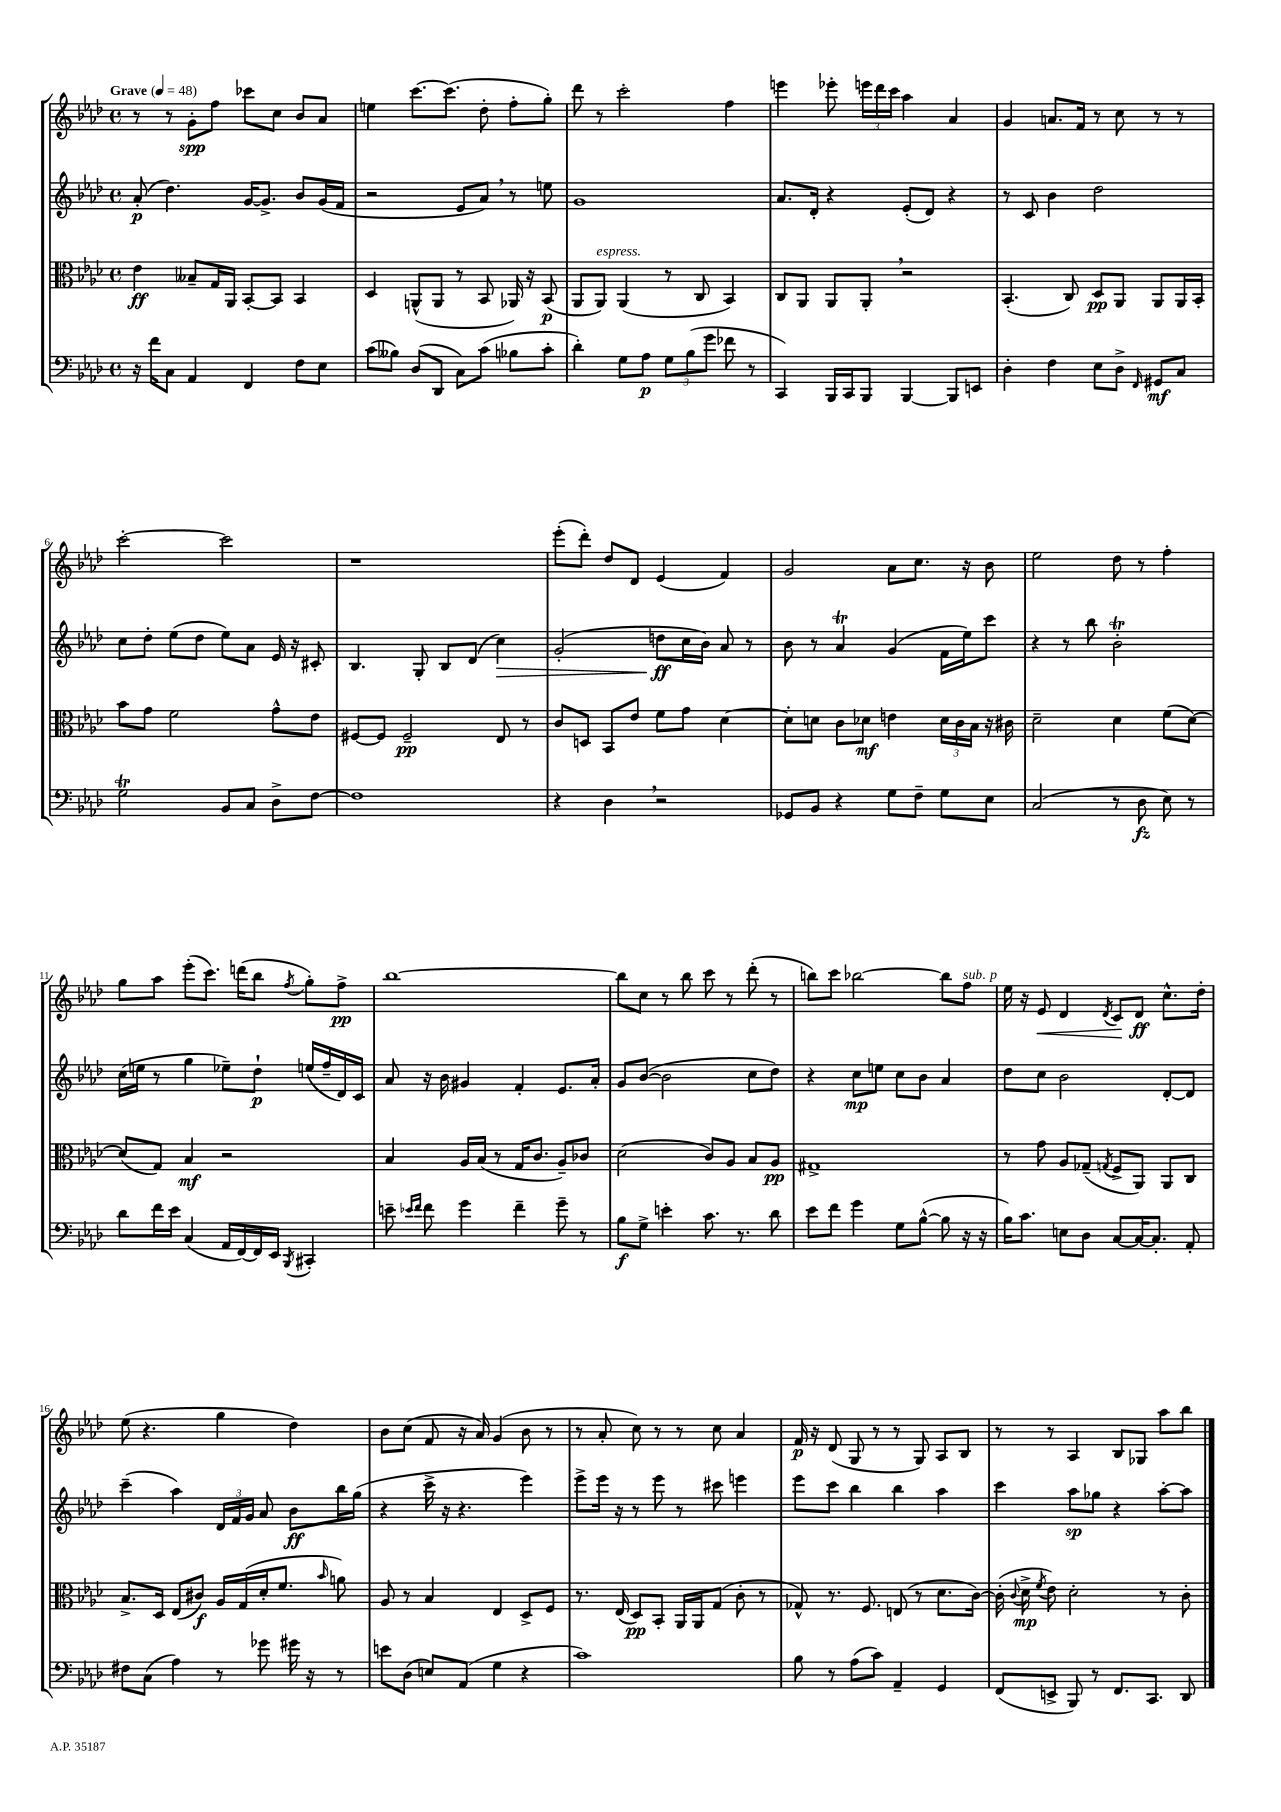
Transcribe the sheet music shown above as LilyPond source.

<<
\new StaffGroup <<
\new Staff = "s0" {
    \clef treble \key aes \major \defaultTimeSignature \time 4/4 \tempo "Grave" 4 = 48
    \autoBeamOff r8 r8 g'8[-.\spp f''8] ces'''8[ c''8] bes'8[ aes'8] |
    e''4 c'''8.[~ c'''8.]( des''8-. f''8[-. g''8]-.) |
    des'''8 r8 c'''2-. f''4 |
    e'''4 ees'''8-. \tuplet 3/2 { e'''16[ des'''16 c'''16] } aes''4 aes'4 |
    g'4 a'8.[ f'16] r8 c''8 r8 r8 |
    c'''2~-. c'''2 |
    r1 |
    ees'''8[-.( des'''8]-.) des''8[ des'8] ees'4( f'4) |
    g'2 aes'8[ c''8.] r16 bes'8 |
    ees''2 des''8 r8 f''4-. |
    g''8[ aes''8] ees'''8[-.( c'''8.]) d'''16[( bes''8] \acciaccatura { f''8 } g''8[-.) f''8]->\pp |
    bes''1~ |
    bes''8[ c''8] r8 bes''8 c'''8 r8 des'''8-.( r8 |
    b''8[) c'''8] bes''2~ bes''8[ f''8]^\markup { \italic "sub. p" } |
    ees''16 r16 ees'8\< des'4 \acciaccatura { des'8 } c'8[\! des'8]\ff c''8.[-^ des''16]-. |
    ees''8( r4. g''4 des''4) |
    bes'8[ c''8]( f'8 r16 aes'16) g'4( bes'8 r8 |
    r8 aes'8-. c''8) r8 r8 c''8 aes'4 |
    f'16\p r16 des'8( g8 r8 r8 g8) aes8[ bes8] |
    r8 r8 aes4 bes8[ ges8] aes''8[ bes''8] \bar "|." |
}
\new Staff = "s1" {
    \clef treble \key aes \major \defaultTimeSignature \time 4/4
    \autoBeamOff aes'8-.\p( des''4.) g'16[~ g'8.]-> bes'8[ g'16( f'16] |
    r2 ees'8[ aes'8]) \breathe r8 e''8 |
    g'1 |
    aes'8.[ des'16]-. r4 ees'8[-.( des'8]) r4 |
    r8 c'8 bes'4 des''2 |
    c''8[ des''8]-. ees''8[( des''8] ees''8[) aes'8] ees'16 r16 cis'8-. |
    bes4. g8-. bes8[ des'8]( c''4\>) |
    g'2-.( d''8[\ff\! c''16 bes'16]) aes'8 r8 |
    bes'8 r8 aes'4\trill g'4( f'16[ ees''16) c'''8] |
    r4 r8 bes''8 bes'2-.\trill |
    c''16[( e''16] r8 g''4 ees''8[--) des''8]-!\p e''16[( f''16-- des'16) c'16] |
    aes'8 r16 bes'16 gis'4 f'4-. ees'8.[ aes'16]-. |
    g'8[ bes'8]~( bes'2 c''8[ des''8]) |
    r4 c''8[\mp e''8] c''8[ bes'8] aes'4 |
    des''8[ c''8] bes'2 des'8[~-. des'8] |
    c'''4--( aes''4) \tuplet 3/2 { des'16[ f'16 g'16] } aes'8 bes'8[\ff bes''16 g''16]( |
    r4 c'''16-> r16 r4. ees'''4) |
    ees'''8[-> ees'''16] r16 r8 ees'''8 r8 cis'''8 e'''4 |
    ees'''8[ c'''8] bes''4 bes''4 aes''4 |
    c'''4 aes''8[\sp ges''8] r4 aes''8[~-. aes''8] \bar "|." |
}
\new Staff = "s2" {
    \clef alto \key aes \major \defaultTimeSignature \time 4/4
    \autoBeamOff ees'4\ff beses8[-- g16 aes,16] bes,8[~-. bes,8] bes,4 |
    des4 a,8[-^( a,8] r8 bes,8 aes,16) r16 bes,8\p( |
    aes,8[ aes,8]^\markup { \italic "espress." }) aes,4( r8 c8 bes,4) |
    c8[ aes,8] aes,8[ aes,8]-. \breathe r2 |
    bes,4.-.( c8) des8[\pp aes,8] aes,8[ aes,16 bes,16]-. |
    bes'8[ g'8] f'2 g'8[-^ ees'8] |
    fis8[~ fis8] fis2--\pp ees8 r8 |
    c'8[ d8] bes,8[ ees'8] f'8[ g'8] des'4~ |
    des'8[-. d'8] c'8[ des'8]\mf e'4 \tuplet 3/2 { des'16[ c'16 bes16] } r16 cis'16 |
    des'2-- des'4 f'8[( des'8]~) |
    des'8[( g8]) bes4\mf r2 |
    bes4 aes16[ bes16]( r8 g16[ c'8.] aes8[--) ces'8] |
    des'2( c'8[) aes8] bes8[ aes8]\pp |
    gis1-> |
    r8 g'8 aes8[ ges8]--( \acciaccatura { g8 } f8[-> aes,8]) aes,8[ c8] |
    bes8.[-> des16] ees8[( cis'8]\f) aes16[ g16( des'16-. f'8.] \grace { bes'16 } a'8) |
    aes8 r8 bes4 ees4 des8[-> f8] |
    r8. ees16( des8[\pp) bes,8]-. aes,16[ aes,16 g8]( c'8-. r8 |
    ges8-^) r8. f8. e8( r8 des'8.[ c'16]~) |
    c'16-.( \appoggiatura { c'8 } des'16->\mp \acciaccatura { f'8 } ees'8) des'2-. r8 c'8-. \bar "|." |
}
\new Staff = "s3" {
    \clef bass \key aes \major \defaultTimeSignature \time 4/4
    \autoBeamOff r16 f'16[ c8] aes,4 f,4 f8[ ees8] |
    c'8[( beses8]) des8[( des,8] c8[) c'8]( bes8[ c'8]-. |
    des'4-.) g8[ aes8]\p \tuplet 3/2 { g8[ bes8( g'8] } fes'8 r8 |
    c,4) bes,,16[ c,16 bes,,8] bes,,4~ bes,,8[ e,8] |
    des4-. f4 ees8[ des8]-> \grace { f,16 } gis,8[\mf c8] |
    g2\trill bes,8[ c8] des8[-> f8]~ |
    f1 |
    r4 des4 \breathe r2 |
    ges,8[ bes,8] r4 g8[ f8]-- g8[ ees8] |
    c2( r8 des8\fz ees8) r8 |
    des'8[ f'16 ees'16] c4( aes,16[ f,16~) f,16 ees,16] \acciaccatura { bes,,8 } cis,4-. |
    e'8-- \grace { ees'16[ f'16] } f'8 g'4 f'4-- g'8-- r8 |
    bes8[\f g8]-> e'4-. c'8. r8. des'8 |
    ees'8[ f'8] g'4 g8[ bes8]~-^( bes8 r16 r16 |
    bes16[) c'8.] e8[ des8] c8[~ c16~ c8.]-. aes,8-. |
    fis8[ c8]( aes4) r8 ges'8 gis'16 r16 r8 |
    e'8[ des8]( e8[) aes,8]( g4 r4 |
    c'1) |
    bes8 r8 aes8[( c'8]) aes,4-- g,4 |
    f,8[( e,8]-> bes,,8) r8 f,8.[ c,8.] des,8 \bar "|." |
}
>>
>>
